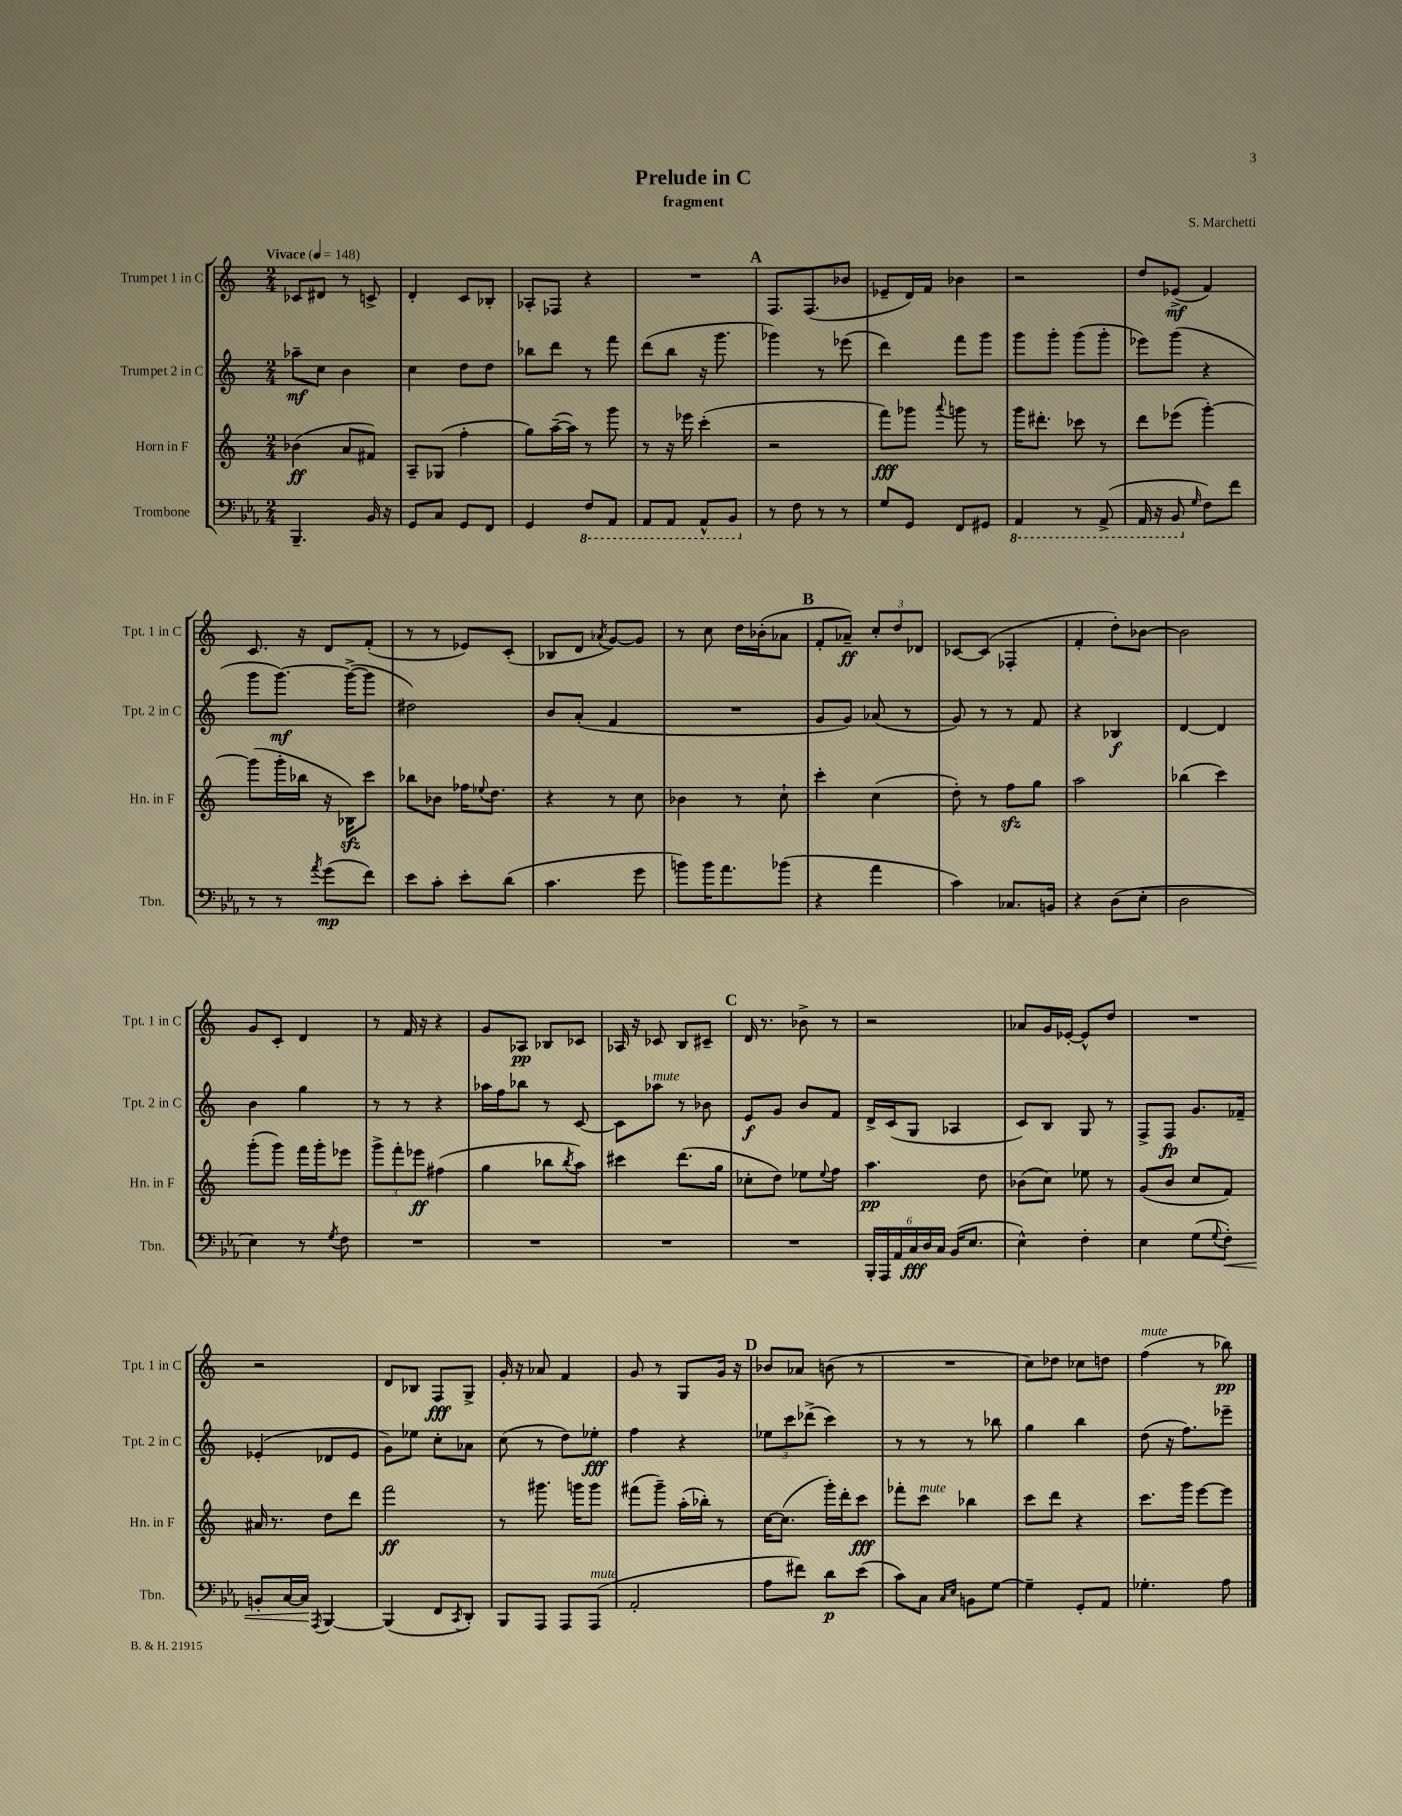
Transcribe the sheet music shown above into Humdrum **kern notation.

**kern	**dynam	**kern	**dynam	**kern	**dynam	**kern	**dynam
*part4	*part4	*part3	*part3	*part2	*part2	*part1	*part1
*staff4	*staff4	*staff3	*staff3	*staff2	*staff2	*staff1	*staff1
*I"Trombone	*	*I"Horn in F	*	*I"Trumpet 2 in C	*	*I"Trumpet 1 in C	*
*I'Tbn.	*	*I'Hn. in F	*	*I'Tpt. 2 in C	*	*I'Tpt. 1 in C	*
*clefF4	*	*clefG2	*	*clefG2	*	*clefG2	*
*k[b-e-a-]	*	*k[]	*	*k[]	*	*k[]	*
*M2/4	*	*M2/4	*	*M2/4	*	*M2/4	*
*MM148	*	*MM148	*	*MM148	*	*MM148	*
=1	=1	=1	=1	=1	=1	=1	=1
!	!	!	!	!	!	!LO:TX:a:B:t=Vivace	!
4.BBB-~/	.	(4b-X\	ff	8aa-X~\L	mf	8c-X/L	.
.	.	.	.	8cc\J	.	8d#X/J	.
.	.	8a/L	.	4b\	.	8r	.
16BB-/	.	8f#X/J)	.	.	.	8cn^/	.
16r	.	.	.	.	.	.	.
=2	=2	=2	=2	=2	=2	=2	=2
8GG/L	.	8A~/L	.	4cc\	.	4d'/	.
8C/J	.	(8G-X/J	.	.	.	.	.
8GG/L	.	4ff'\	.	8dd\L	.	8c/L	.
8FF/J	.	.	.	8dd\J	.	8B-X'/J	.
=3	=3	=3	=3	=3	=3	=3	=3
4GG/	.	8gg\L)	.	8bb-X\L	.	8A-X'/L	.
.	.	([16aa~\L	.	8ddd\J	.	8F-X/J	.
.	.	16aa\JJ])	.	.	.	.	.
*8ba	*	*	*	*	*	*	*
8FF/L	.	8r	.	8r	.	4r	.
8AAA-/J	.	8ggg\	.	8fff\	.	.	.
=4	=4	=4	=4	=4	=4	=4	=4
8AAA-/L	.	8r	.	(8ddd\L	.	2r	.
8AAA-/J	.	16r	.	8bb\J	.	.	.
.	.	16eee-X\	.	.	.	.	.
8AAA-^^/L	.	(4ccc'\	.	16r	.	.	.
.	.	.	.	8.ggg\	.	.	.
8BBB-/J	.	.	.	.	.	.	.
!!LO:REH:place=s1:t=A
=5	=5	=5	=5	=5	=5	=5	=5
*X8ba	*	*	*	*	*	*	*
8r	.	2r	.	4ggg-X\)	.	8.F/L	.
8F\	.	.	.	.	.	.	.
.	.	.	.	.	.	(8.F/	.
8r	.	.	.	8r	.	.	.
8r	.	.	.	(8eee-X\	.	8b-X/J	.
=6	=6	=6	=6	=6	=6	=6	=6
8G/L	.	8fff\L)	fff	4ddd\)	.	8e-X~/L	.
8GG/J	.	8ggg-X\J	.	.	.	16d/L)	.
.	.	.	.	.	.	16f/JJ	.
.	.	8qqaaa/	.	.	.	.	.
8FF/L	.	8gggn\	.	8fff\L	.	4b-X\	.
8GG#X/J	.	8r	.	8ggg\J	.	.	.
=7	=7	=7	=7	=7	=7	=7	=7
*8ba	*	*	*	*	*	*	*
4AAA-/	.	16ggg\KL	.	8ggg\L	.	2r	.
.	.	8.ddd#X'\J	.	.	.	.	.
.	.	.	.	8ggg'\J	.	.	.
8r	.	8ccc-X\	.	(8ggg\L	.	.	.
(8AAA-^/	.	8r	.	8ggg'\J	.	.	.
=8	=8	=8	=8	=8	=8	=8	=8
16AAA-/	.	8ddd\L	.	8eee-X\L)	.	8dd/L	.
16r	.	.	.	.	.	.	.
8BBB-/	.	(8eee-X\J	.	(8ggg\J	.	(8e-X^/J	mf
*X8ba	*	*	*	*	*	*	*
16qqG/	.	.	.	.	.	.	.
8F\L)	.	[4ggg'\)	.	4r	.	4f/)	.
8f\J	.	.	.	.	.	.	.
!!LO:LB:g=z
=9	=9	=9	=9	=9	=9	=9	=9
8r	.	(8ggg\L]	.	8ggg\L	.	8.c/	.
8r	.	16ggg'\L	.	[8.ggg\J)	mf	.	.
.	.	16bb-X\JJ	.	.	.	16r	.
8qa-/	.	.	.	.	.	.	.
(8g\L	mp	16r	.	.	.	8d/L	.
.	.	16B-Xzz\KL)	.	(16ggg^\KL_	.	.	.
8f\J)	.	8ccc\J	.	8ggg\J]	.	(8f'/J	.
=10	=10	=10	=10	=10	=10	=10	=10
8e-\L	.	8bb-X\L	.	2dd#X\)	.	8r	.
8c'\J	.	8b-X\J	.	.	.	8r	.
8e-'\L	.	16ff-X\KL	.	.	.	8e-X/L)	.
.	.	8qqee-X/	.	.	.	.	.
.	.	8.dd\J	.	.	.	.	.
(8d\J	.	.	.	.	.	(8c'/J	.
=11	=11	=11	=11	=11	=11	=11	=11
4.c\	.	4r	.	8b/L	.	8B-X/L	.
.	.	.	.	(8a'/J	.	8d/J	.
.	.	.	.	.	.	8qa-X/	.
.	.	8r	.	4f/	.	[8g/L)	.
8g\	.	8cc\	.	.	.	8g/J]	.
=12	=12	=12	=12	=12	=12	=12	=12
8bn\L)	.	4b-X\	.	2r	.	8r	.
16b\K	.	.	.	.	.	8cc\	.
8.a-\	.	.	.	.	.	.	.
.	.	8r	.	.	.	16dd\LL	.
.	.	.	.	.	.	(16b-X'\J	.
(8b-X\J	.	8cc`\	.	.	.	8a-X\J	.
!!LO:REH:place=s1:t=B
=13	=13	=13	=13	=13	=13	=13	=13
4r	.	4ccc'\	.	8g/L	.	8f'/L	.
.	.	.	.	8g/J)	.	8a-X~/J)	ff
4a-\	.	(4cc\	.	(8a-X/	.	12cc'/L	.
.	.	.	.	.	.	12dd/	.
.	.	.	.	8r	.	.	.
.	.	.	.	.	.	12d-X/J	.
=14	=14	=14	=14	=14	=14	=14	=14
4c\)	.	8dd'\)	.	8g/)	.	[8c-X/L	.
.	.	8r	.	8r	.	(8c-/J]	.
8.C-X/L	.	8ffzz\L	.	8r	.	4F-X'/	.
.	.	8gg\J	.	8f/	.	.	.
16BBn/Jk	.	.	.	.	.	.	.
=15	=15	=15	=15	=15	=15	=15	=15
4r	.	2aa\	.	4r	.	4f'/	.
(8D\L	.	.	.	4B-X/	f	8dd'\L)	.
8E-'\J	.	.	.	.	.	[8b-X\J	.
=16	=16	=16	=16	=16	=16	=16	=16
2D\	.	(4bb-X\	.	[4d/	.	2b-\]	.
.	.	4ccc\)	.	4d/]	.	.	.
!!LO:LB:g=z
=17	=17	=17	=17	=17	=17	=17	=17
4E-\)	.	(8ggg'\L	.	4b\	.	8g/L	.
.	.	8ggg\J)	.	.	.	8c'/J	.
8r	.	16fff\LL	.	4gg\	.	4d/	.
.	.	16ggg'\J	.	.	.	.	.
8qG/	.	.	.	.	.	.	.
8F\	.	8eee-X\J	.	.	.	.	.
=18	=18	=18	=18	=18	=18	=18	=18
2r	.	12ggg^\L	.	8r	.	8r	.
.	.	12fff'\	.	.	.	.	.
.	.	.	.	8r	.	16f/	.
.	.	12eee-X\J	ff	.	.	.	.
.	.	.	.	.	.	16r	.
.	.	(4ff#X\	.	4r	.	4r	.
=19	=19	=19	=19	=19	=19	=19	=19
2r	.	4gg\	.	16aa-X\LL	.	8g/L	.
.	.	.	.	16ff\J	.	.	.
.	.	.	.	8bb-X\J	.	8A-X/J	pp
.	.	8bb-X\L	.	8r	.	8B-X/L	.
.	.	8qbb-/	.	.	.	.	.
.	.	8aa\J)	.	[8c/	.	8c-X/J	.
=20	=20	=20	=20	=20	=20	=20	=20
2r	.	4ccc#X\	.	8c\L]	.	16A-X/	.
.	.	.	.	.	.	16r	.
!	!	!	!	!LO:TX:a:i:t=mute	!	!	!
.	.	.	.	8aa-X\J	.	8c-X/	.
.	.	(8.ddd\L	.	8r	.	8B/L	.
.	.	.	.	8b-X\	.	8c#X~/J	.
.	.	16gg\Jk	.	.	.	.	.
!!LO:REH:place=s1:t=C
=21	=21	=21	=21	=21	=21	=21	=21
2r	.	8cc-X'\L	.	8e/L	f	16d/	.
.	.	.	.	.	.	8.r	.
.	.	8dd\J)	.	8g/J	.	.	.
.	.	8ee-X\L	.	8b/L	.	8b-X^\	.
.	.	8qqee-/	.	.	.	.	.
.	.	8ff\J	.	8f/J	.	8r	.
=22	=22	=22	=22	=22	=22	=22	=22
24BBB-'/LL	.	4.aa\	pp	16d^/LL	.	2r	.
24AAA-/	.	.	.	.	.	.	.
.	.	.	.	(16c/J	.	.	.
24AA-/	.	.	.	.	.	.	.
24C/	fff	.	.	8G/J	.	.	.
24D/	.	.	.	.	.	.	.
24C/JJ	.	.	.	.	.	.	.
(16BB-/KL	.	.	.	4A-X/	.	.	.
8.E-/J	.	.	.	.	.	.	.
.	.	8dd\	.	.	.	.	.
=23	=23	=23	=23	=23	=23	=23	=23
4E-^^\)	.	(8b-X\L	.	8c/L)	.	8a-X/L	.
.	.	8cc\J)	.	8B/J	.	16g/L	.
.	.	.	.	.	.	[16e-X'/JJ	.
4F'\	.	8ee-X\	.	8G/	.	8e-^^/L]	.
.	.	8r	.	8r	.	8dd/J	.
=24	=24	=24	=24	=24	=24	=24	=24
4E-\	.	(8g/L	.	8F^/L	.	2r	.
.	.	8b/J	.	8F/J	fp	.	.
(8G\L	.	8cc/L	.	8.g/L	.	.	.
8qqG/	.	.	.	.	.	.	.
!	!LO:HP:b	!	!	!	!	!	!
8F'\J)	<	8f/J)	.	.	.	.	.
.	.	.	.	16f-X~/Jk	.	.	.
!!LO:LB:g=z
=25	=25	=25	=25	=25	=25	=25	=25
8BBn'/L	.	16a#X/	.	(4e-X'/	.	2r	.
.	.	8.r	.	.	.	.	.
[16C/L	.	.	.	.	.	.	.
16C/JJ]	.	.	.	.	.	.	.
8qAAA-/	.	.	.	.	.	.	.
[4BBB-/	[	8dd\L	.	8d-X/L	.	.	.
.	.	8ddd\J	.	8e-/J	.	.	.
=26	=26	=26	=26	=26	=26	=26	=26
(4BBB-/]	.	2fff\	ff	8g\L)	.	8d/L	.
.	.	.	.	8ee-X\J	.	8B-X/J	.
8FF/L	.	.	.	8cc'\L	.	8F/L	fff
8qCC/	.	.	.	.	.	.	.
8DD'/J)	.	.	.	8a-X\J	.	8G^/J	.
=27	=27	=27	=27	=27	=27	=27	=27
8BBB-/L	.	8r	.	(8cc\	.	16g'/	.
.	.	.	.	.	.	16r	.
8AAA-/J	.	8.ggg#X\	.	8r	.	8a-X/	.
8AAA-/L	.	.	.	8dd\L)	.	4f/	.
.	.	16gggn\KL	.	.	.	.	.
!LO:TX:a:i:t=mute	!	!	!	!	!	!	!
(8AAA-/J	.	8ggg\J	.	8ee-X'\J	fff	.	.
=28	=28	=28	=28	=28	=28	=28	=28
2AA-'/	.	(8fff#X\L	.	4ff\	.	8g/	.
.	.	8ggg~\J)	.	.	.	8r	.
.	.	(16aa'\LL	.	4r	.	8G/L	.
.	.	16bb-X'\JJ)	.	.	.	.	.
.	.	8r	.	.	.	16g/Jk	.
.	.	.	.	.	.	16r	.
!!LO:REH:place=s1:t=D
=29	=29	=29	=29	=29	=29	=29	=29
8A-\L	.	[16cc\KL	.	12ee-X\L	.	8b-X/L	.
.	.	(8.cc\J]	.	.	.	.	.
.	.	.	.	12ccc\	.	.	.
8f#X\J)	.	.	.	.	.	8a-X/J	.
.	.	.	.	(12ddd-X^\J	.	.	.
8d\L	p	16ggg'\LL)	.	4ccc\)	.	(8bn\	.
.	.	16ddd'\J	.	.	.	.	.
(8e-\J	.	8ccc\J	fff	.	.	8r	.
=30	=30	=30	=30	=30	=30	=30	=30
8c\L)	.	8fff-X'\L	.	8r	.	2r	.
!	!	!LO:TX:a:i:t=mute	!	!	!	!	!
8C\J	.	8ccc\J	.	8r	.	.	.
16qqC/LL	.	.	.	.	.	.	.
16qqE-/JJ	.	.	.	.	.	.	.
8BBn\L	.	4bb-X\	.	8r	.	.	.
[8G\J	.	.	.	8bb-X\	.	.	.
=31	=31	=31	=31	=31	=31	=31	=31
4G~\]	.	8ccc\L	.	4gg\	.	8cc\L)	.
.	.	8ddd\J	.	.	.	8dd-X\J	.
8GG'/L	.	4r	.	4bb\	.	8cc-X\L	.
8AA-/J	.	.	.	.	.	8ddn\J	.
=32	=32	=32	=32	=32	=32	=32	=32
!	!	!	!	!	!	!LO:TX:a:i:t=mute	!
4.G-X'\	.	8.ccc\L	.	(8dd\	.	(4ff\	.
.	.	.	.	16r	.	.	.
.	.	16ggg\Jk	.	8.ff\L)	.	.	.
.	.	[8eee\L	.	.	.	8r	.
8A-\	.	8eee\J]	.	8eee-X~\J	.	8bb-X\)	pp
==	==	==	==	==	==	==	==
*-	*-	*-	*-	*-	*-	*-	*-
